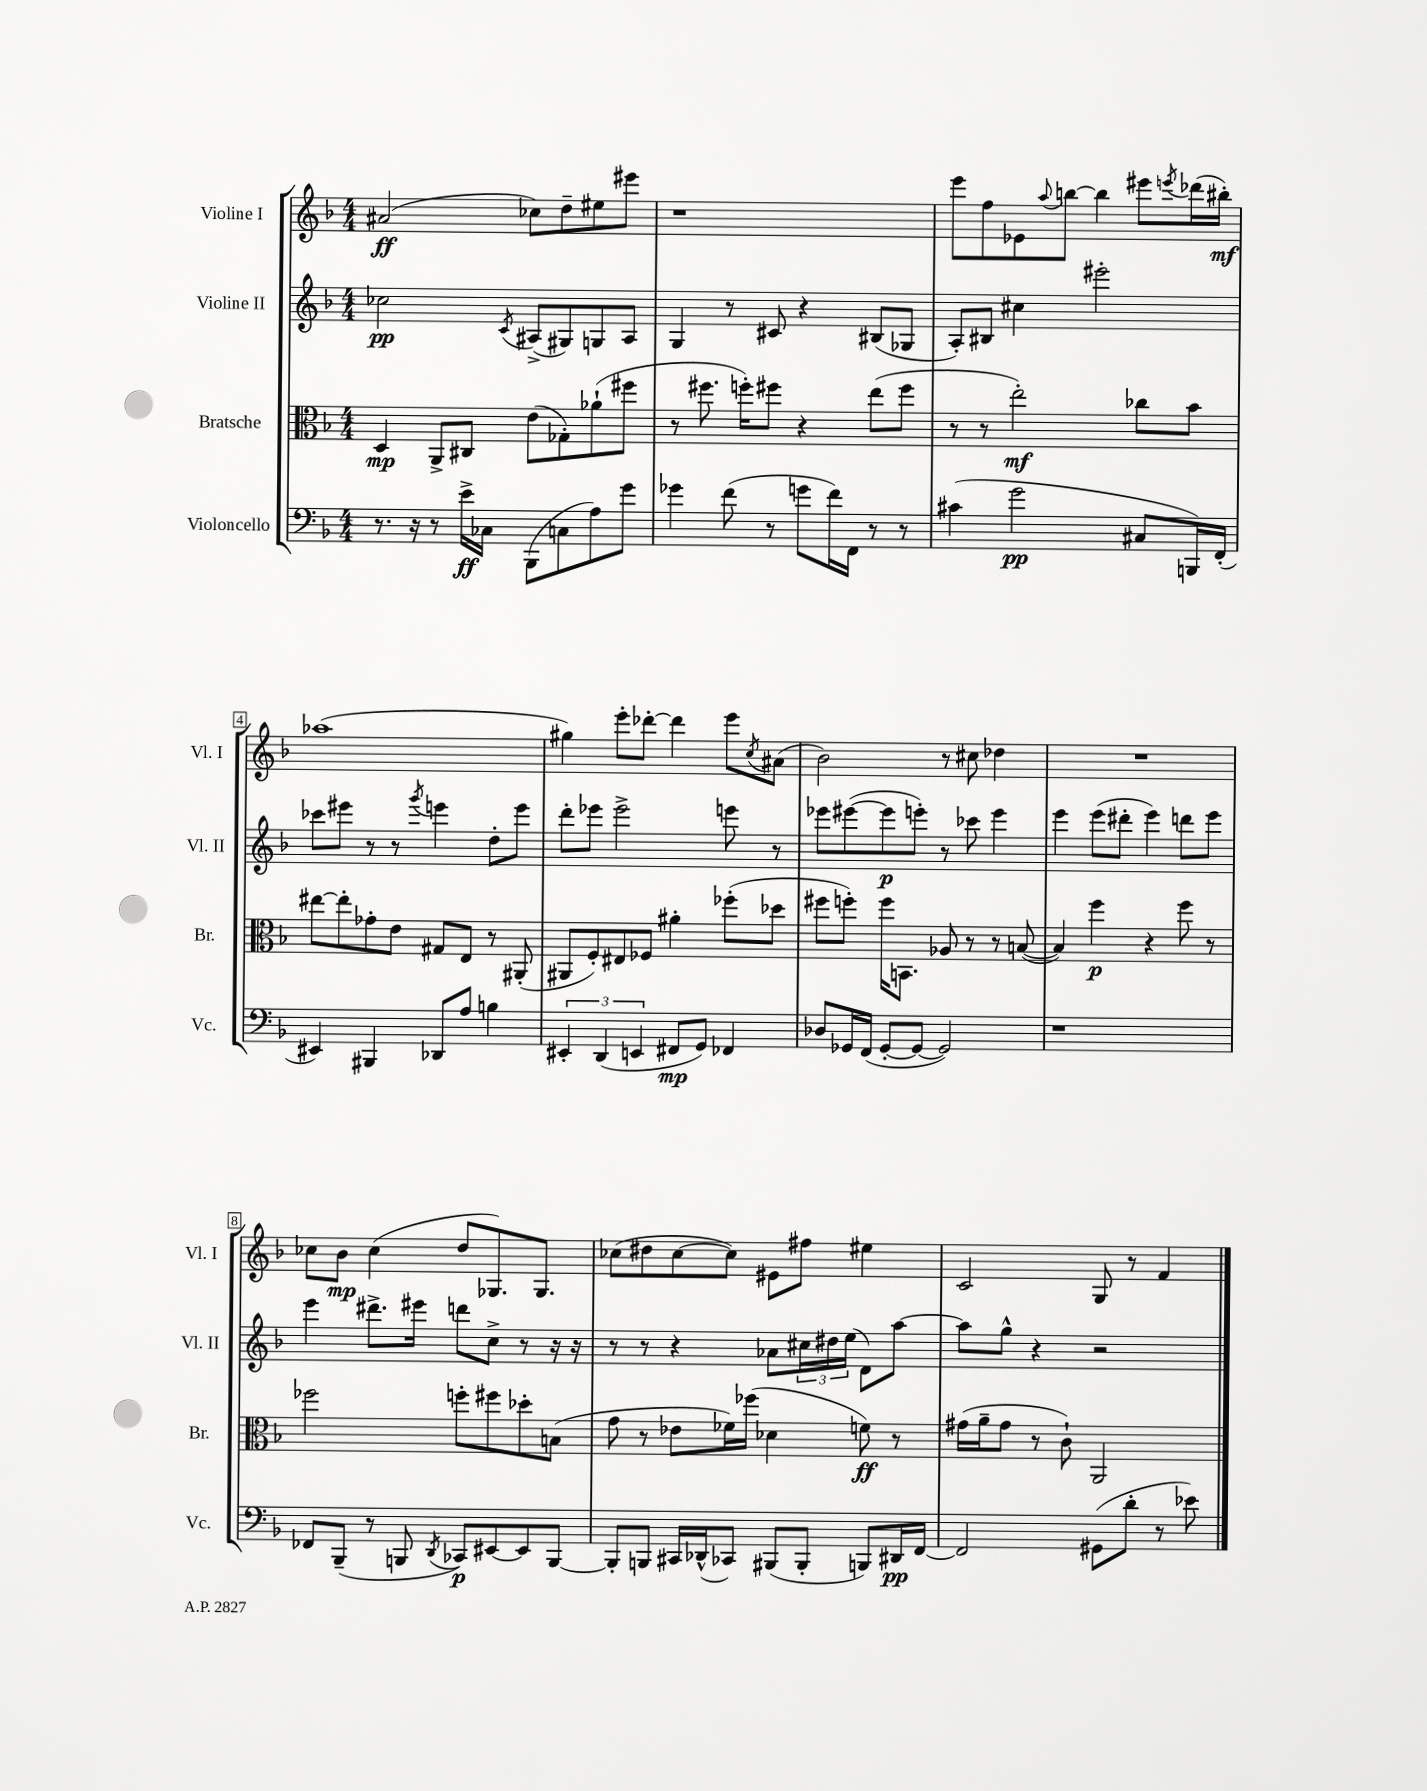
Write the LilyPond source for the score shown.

<<
\new StaffGroup <<
\new Staff = "s0" \with { instrumentName = "Violine I" shortInstrumentName = "Vl. I" } {
    \clef treble \key f \major \numericTimeSignature \time 4/4
    ais'2\ff( ces''8) d''8-- eis''8 eis'''8 |
    r1 |
    e'''8 f''8 ees'8 \appoggiatura { a''8 } b''8~ b''4 eis'''8 \acciaccatura { e'''8 } des'''16( bis''16-.\mf) |
    aes''1( |
    gis''4) e'''8-. des'''8~-. des'''4 e'''8 \acciaccatura { c''8 } ais'8( |
    bes'2) r8 cis''8 des''4 |
    R1 |
    ces''8 bes'8\mp ces''4( d''8 ges8.) ges8. |
    ces''8( dis''8 ces''8~ ces''8) eis'8 fis''8 eis''4 |
    c'2 g8 r8 f'4 \bar "|." |
}
\new Staff = "s1" \with { instrumentName = "Violine II" shortInstrumentName = "Vl. II" } {
    \clef treble \key f \major \numericTimeSignature \time 4/4
    ces''2\pp \acciaccatura { c'8 } ais8->( gis8) g8 ais8 |
    g4 r8 cis'8 r4 bis8( ges8 |
    a8-.) bis8 cis''4 eis'''2-. |
    ces'''8 eis'''8 r8 r8 \acciaccatura { g'''8 } e'''4 d''8-. e'''8 |
    d'''8-. ees'''8 ees'''2-> e'''8 r8 |
    ees'''8 eis'''8~( eis'''8\p e'''8-.) r8 ces'''8 e'''4 |
    e'''4 e'''8( dis'''8-. e'''4) d'''8 e'''8 |
    e'''4 dis'''8.-> eis'''16 d'''8 c''8-> r8 r16 r16 |
    r8 r8 r4 aes'8 \tuplet 3/2 { cis''16 dis''16 e''16( } d'8) a''8~ |
    a''8 g''8-^ r4 r2 \bar "|." |
}
\new Staff = "s2" \with { instrumentName = "Bratsche" shortInstrumentName = "Br." } {
    \clef alto \key f \major \numericTimeSignature \time 4/4
    d4\mp a,8-> cis8 e'8( ges8-.) aes'8-!( fis''8 |
    r8 fis''8. f''16-.) fis''8 r4 e''8( fis''8 |
    r8 r8 e''2-.\mf) ces''8 bes'8 |
    eis''8~ eis''8-. ges'8-. e'8 gis8 e8 r8 ais,8-.( |
    ais,8 f8-.) eis8 fes8 ais'4-. fes''8-.( des''8 |
    fis''8 f''8-.) f''16 b,8. aes8 r8 r8 b8~( |
    b4) f''4\p r4 f''8 r8 |
    fes''2 f''8-. fis''8 des''8-. b8( |
    g'8 r8 ees'8 fes'16) fes''16( des'4 f'8\ff) r8 |
    gis'16( a'16-- gis'8 r8 c'8-!) a,2 \bar "|." |
}
\new Staff = "s3" \with { instrumentName = "Violoncello" shortInstrumentName = "Vc." } {
    \clef bass \key f \major \numericTimeSignature \time 4/4
    r8. r16 r8 e'16->\ff ces16 bes,,8( c8 a8) g'8 |
    ges'4 f'8( r8 g'8 f'16) f,16 r8 r8 |
    cis'4( g'2\pp cis8 b,,16) f,16-.( |
    eis,4) bis,,4 des,8 a8 b4 |
    \tuplet 3/2 { eis,4-. d,4( e,4 } fis,8\mp g,8) fes,4 |
    des8 ges,16 f,16( ges,8~-. ges,8~ ges,2) |
    r1 |
    fes,8 bes,,8--( r8 b,,8 \acciaccatura { d,8 } ces,8\p) eis,8~ eis,8 b,,8~ |
    b,,8-. b,,8 cis,16 des,16-^( ces,8) bis,,8( bis,,8-. b,,8) dis,16\pp f,16~ |
    f,2 gis,8( d'8-. r8 ees'8) \bar "|." |
}
>>
>>
\layout { \context { \Score \override BarNumber.stencil = #(make-stencil-boxer 0.1 0.3 ly:text-interface::print) } }
